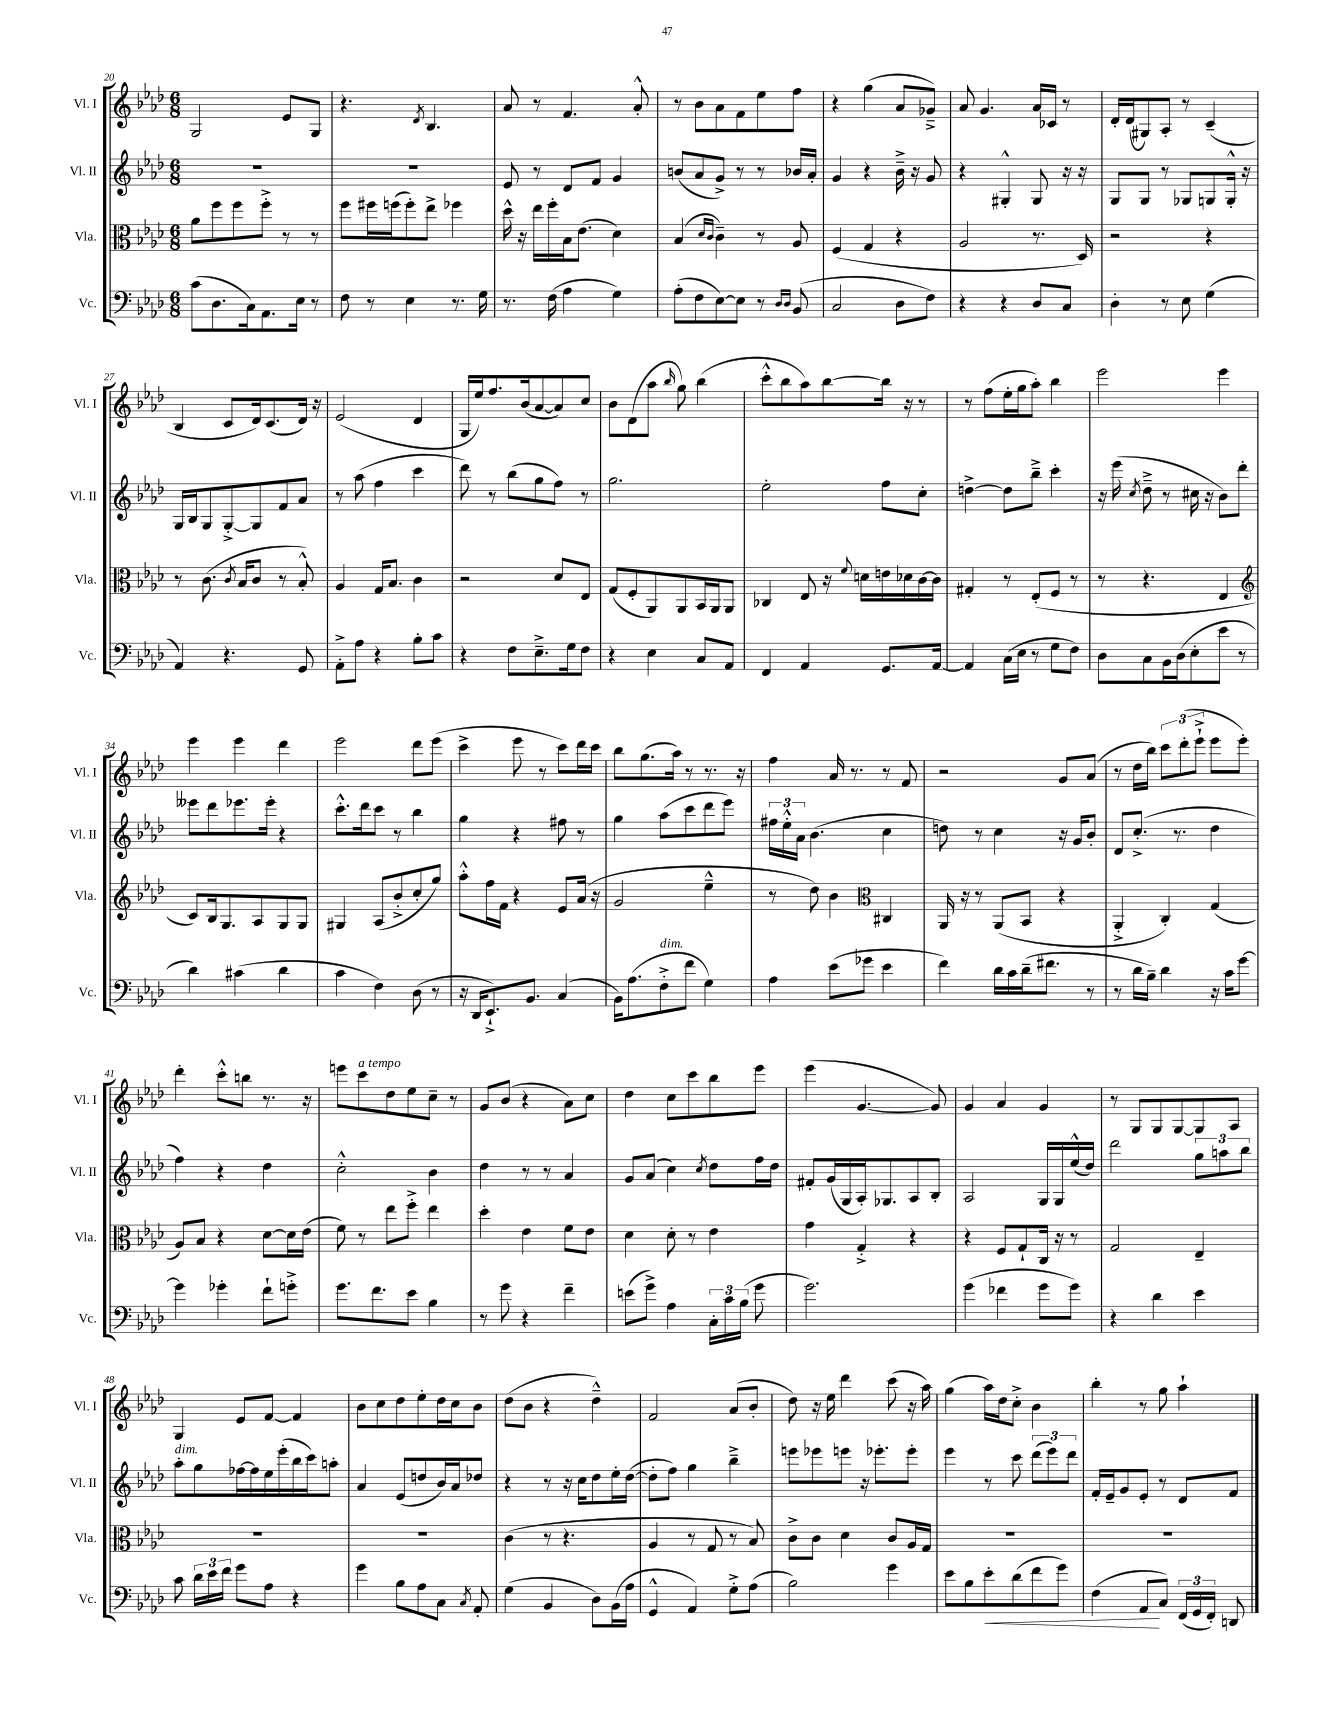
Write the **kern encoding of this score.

**kern	**kern	**kern	**kern
*staff4	*staff3	*staff2	*staff1
*clefF4	*clefC3	*clefG2	*clefG2
*k[b-e-a-d-]	*k[b-e-a-d-]	*k[b-e-a-d-]	*k[b-e-a-d-]
*M6/8	*M6/8	*M6/8	*M6/8
(8c	8a-	2.r	2G
8.D-	8ff	.	.
.	8ff	.	.
16C)	.	.	.
8.AA-	8ff'^	.	.
.	8r	.	8e-
16E-	.	.	.
8r	8r	.	8G
=	=	=	=
8F	8ff	2.r	4.r
8r	16ff#	.	.
.	(16ff	.	.
4E-	8ff')	.	.
.	.	.	8qd-
.	8ee-^	.	4.B-
8.r	4ff-	.	.
16G	.	.	.
=	=	=	=
8.r	16dd-^^	8e-	8a-
.	16r	.	.
.	16ee-	8r	8r
(16F	16ff'	.	.
4A-	16B-	8d-	4.f
.	(8.e-	.	.
.	.	8f	.
4G)	4d-)	4g	.
.	.	.	8a-'^^
=	=	=	=
(8A-'	(4B-	(8b	8r
8F	.	8a-	8b-
.	16qqd-	.	.
.	16qqc	.	.
[8E-)	4c~)	8g^)	8a-
8E-]	.	8r	8f
8r	8r	8r	8ee-
16qqD-	.	.	.
16qqD-	.	.	.
(8BB-	8A-	16b-	8ff
.	.	16a-'	.
=	=	=	=
2C	(4F	4g	4r
.	4G	4r	(4gg
8D-	4r	16b-~^	8a-
.	.	16r	.
8F)	.	8g	8g-~^)
=	=	=	=
4r	2A-	4r	8a-
.	.	.	4.g
4r	.	4G#'^^	.
8D-	8.r	8G#	16a-
.	.	.	16c-
8C	.	16r	8r
.	16D-)	16r	.
=	=	=	=
4D-'	2r	8G	16d-'
.	.	.	(16d-
.	.	8G	8G#)
8r	.	8r	8A-'
8E-	.	8G-	8r
(4G	4r	8G	(4c~
.	.	16G'^^	.
.	.	16r	.
=	=	=	=
4AA-)	8r	16G	4B-
.	.	16B-	.
.	(8.c	8G	.
4.r	.	[8G'^	8c
.	8qc	.	.
.	16B-	.	.
.	8c	8G]	16d-)
.	.	.	(8.c
.	8r	8f	.
8GG	8B-'^^)	8a-	16d-)
.	.	.	16r
=	=	=	=
8AA-'^	4A-	8r	(2e-
8A-	.	(8aa-	.
4r	16G	4ff	.
.	8.B-	.	.
8B-'	4c	4ccc	4d-
8c	.	.	.
=	=	=	=
4r	2r	8ddd-)	16G
.	.	.	16ee-)
.	.	8r	8.ff
8F	.	(8bb-	.
.	.	.	(16b-
8.E-~^	.	8gg	[8a-
.	8d-	8ff)	8a-])
16G	.	.	.
8F	8E-	8r	8cc
=	=	=	=
4r	(8G	2.gg	8b-
.	8F'	.	(8d-
4E-	8AA-)	.	8aa-
.	.	.	16qqbb-
.	8AA-	.	8gg)
8C	16BB-	.	(4bb-
.	16AA-	.	.
8AA-	8AA-	.	.
=	=	=	=
4FF	4C-	2ee-'	8ccc'^^
.	.	.	8bb-
4AA-	8E-	.	8aa-)
.	16r	.	[8bb-
.	8qqf	.	.
.	16d	.	.
8.GG	16e	8ff	16bb-]
.	16d-	.	16r
.	[16c	8cc'	8r
[16AA-	16c]	.	.
=	=	=	=
4AA-]	4G#'	[4dd^	8r
.	.	.	(8ff
(16C	8r	8dd]	16ee-'
16E-	.	.	16gg
8r	(8E-'	8bb-~^	8aa-')
8G	8F	4ccc'	4bb-
8F)	8r	.	.
=	=	=	=
8D-	8r	16r	2eee-
.	.	(16eee-	.
.	.	8qcc	.
8C	4.r	8dd-~^	.
16BB-	.	8r	.
(16D-	.	.	.
8E-'	.	16cc#	.
.	.	16r	.
8e-	4E-	8b-)	4eee-
8r	.	8ddd-'	.
=	=	=	=
*	*clefG2	*	*
4d-)	8c)	8eee--	4eee-
.	16B-	8ddd-	.
.	8.G	.	.
(4c#	.	8.eee-	4eee-
.	8A-	.	.
.	.	16eee-'	.
4d-	8G	4r	4ddd-
.	8G	.	.
=	=	=	=
4c	4G#	8.ccc'^^	2eee-
.	.	16ddd-	.
4F)	(8A-	8ccc	.
.	8b-'^	8r	.
(8D-	8cc'	4bb-	8ddd-
8r	8gg)	.	(8eee-
=	=	=	=
16r	8aa-'^^	4gg	4ccc^
16DD-	.	.	.
8.EE-`^)	16ff	.	.
.	16f	.	.
.	4r	4r	8eee-
8.BB-	.	.	.
.	.	.	8r
(4C	8e-	8ff#	8ccc)
.	(16a-	8r	16ddd-
.	16r	.	16ccc
=	=	=	=
16BB-)	2g	4gg	8bb-
(8.A-	.	.	.
.	.	.	(8.gg
8F'^	.	(8aa-	.
.	.	.	16aa-)
8f	.	8ccc	8r
4G)	4ee-~^^	8ddd-	8.r
.	.	8eee-)	.
.	.	.	16r
=	=	=	=
4A-	8r	24ff#	4ff
.	.	24ee-'^^	.
.	.	24a-	.
.	8dd-)	(4.b-	.
(8e-	4b-	.	16a-
.	.	.	8.r
8g-	.	.	.
*	*clefC3	*	*
4e-	4C#	4cc	8r
.	.	.	8f
=	=	=	=
4f)	16AA-	8dd)	2r
.	16r	.	.
.	8r	8r	.
16d-	(8AA-	4cc	.
16c	.	.	.
(16d-~	8BB-	.	.
8.f#	.	.	.
.	4r	16r	8g
.	.	16g	.
8r	.	8b-'	(8a-
=	=	=	=
8r	4AA-'^	8d-	8r
16d-	.	(8.cc'^	16dd-
16B-~)	.	.	16bb-)
4d-	4C')	.	12ccc
.	.	8.r	.
.	.	.	(12ddd-'
.	.	.	12eee-`^
16r	(4G	4dd-	8eee-
16c	.	.	.
[8g	.	.	8eee-')
=	=	=	=
4g]	8A-)	4ff)	4ddd-'
.	8B-	.	.
4g-'	4r	4r	8ccc'^^
.	.	.	8bb
8f`	[8d-	4dd-	8.r
8g'^	16d-]	.	.
.	(16e-	.	16r
=	=	=	=
8.g	8f)	2cc'^^	8eee
.	8r	.	8ccc
8.f	.	.	.
.	8ee-	.	8dd-
8e-	8ff'^	.	8ee-
4B-	4ee-	4b-	8cc~
.	.	.	8r
=	=	=	=
8r	4dd-'	4dd-	8g
8g	.	.	(8b-
4r	4e-	8r	4r
.	.	8r	.
4f~	8f	4a-	8a-)
.	8e-	.	8cc
=	=	=	=
(8e	4d-	8g	4dd-
8g^)	.	(8a-	.
4A-	8d-'	4cc)	8cc
.	8r	.	8ccc
.	.	8qcc	.
24C'	4e-	8dd-	8bb-
24c	.	.	.
(24B-	.	.	.
8g	.	16ff	8eee-
.	.	16dd-	.
=	=	=	=
2.g)	4g	8f#'	(4eee-
.	.	(16g	.
.	.	16G	.
.	4G'^	16A-')	[4.g
.	.	8.G-	.
.	4r	8A-	.
.	.	8B-'	8g])
=	=	=	=
(4g	4r	2A-	4g
4f-	8F	.	4a-
.	8G`	.	.
8g	16C	16G	4g
.	16r	16G	.
8g)	8r	(16ee-^^	.
.	.	16dd-)	.
=	=	=	=
4r	2G	2ddd-	8r
.	.	.	8G
4d-	.	.	8G
.	.	.	[8G
4e-	4E-~	12gg	8G]
.	.	12aa	.
.	.	.	8A-
.	.	12bb-	.
=	=	=	=
8c	2.r	8aa-'	4G
24d-	.	8gg	.
24e-	.	.	.
24f	.	.	.
8g	.	[16ff-	8e-
.	.	16ff-]	.
8A-	.	16ee-	[8f
.	.	(16eee-'	.
4r	.	16bb-	4f]
.	.	16ccc)	.
.	.	8aa'	.
=	=	=	=
4g	2.r	4a-	8b-
.	.	.	8cc
8B-	.	(8e-	8dd-
8A-	.	8dd	8ee-'
8C	.	16b-)	16dd-
.	.	16a-	16cc
8qC	.	.	.
8AA-'	.	8dd-	8b-
=	=	=	=
(4G	(4c	4r	(8dd-
.	.	.	8b-
4BB-	8r	8r	4r
.	4.r	16r	.
.	.	16cc	.
8D-)	.	8dd-	4dd-~^^)
(16BB-	.	16ee-'	.
16A-	.	([16dd-	.
=	=	=	=
4GG^^	4A-	8dd-']	2f
.	.	8ff)	.
4AA-)	8r	4gg	.
.	8G	.	.
8G'^	8r	4bb-~^	(8a-
(8A-	8B-)	.	8b-'
=	=	=	=
2B-)	8c^	8eee	8dd-)
.	8c	8eee-	16r
.	.	.	16ee-
.	4d-	8eee	4ddd-
.	.	16r	.
.	.	8.eee-'	.
4g	8c	.	(8ccc
.	16A-	8eee-'	16r
.	16G	.	16aa-)
=	=	=	=
8e-	2.r	4eee-	(4gg
8B-	.	.	.
8e-'	.	8r	16aa-)
.	.	.	16dd-
(8d-	.	8ccc	8cc'^
8f	.	(12ddd-	4b-
.	.	12eee-)	.
8g)	.	.	.
.	.	12ddd-	.
=	=	=	=
(4F	2.r	16f'	4bb-'
.	.	16e-~	.
.	.	8g	.
8AA-	.	8e-'	8r
8C)	.	8r	8gg
(24FF	.	8d-	4aa-`
24GG	.	.	.
24FF')	.	.	.
8DD	.	8f	.
==	==	==	==
*-	*-	*-	*-
